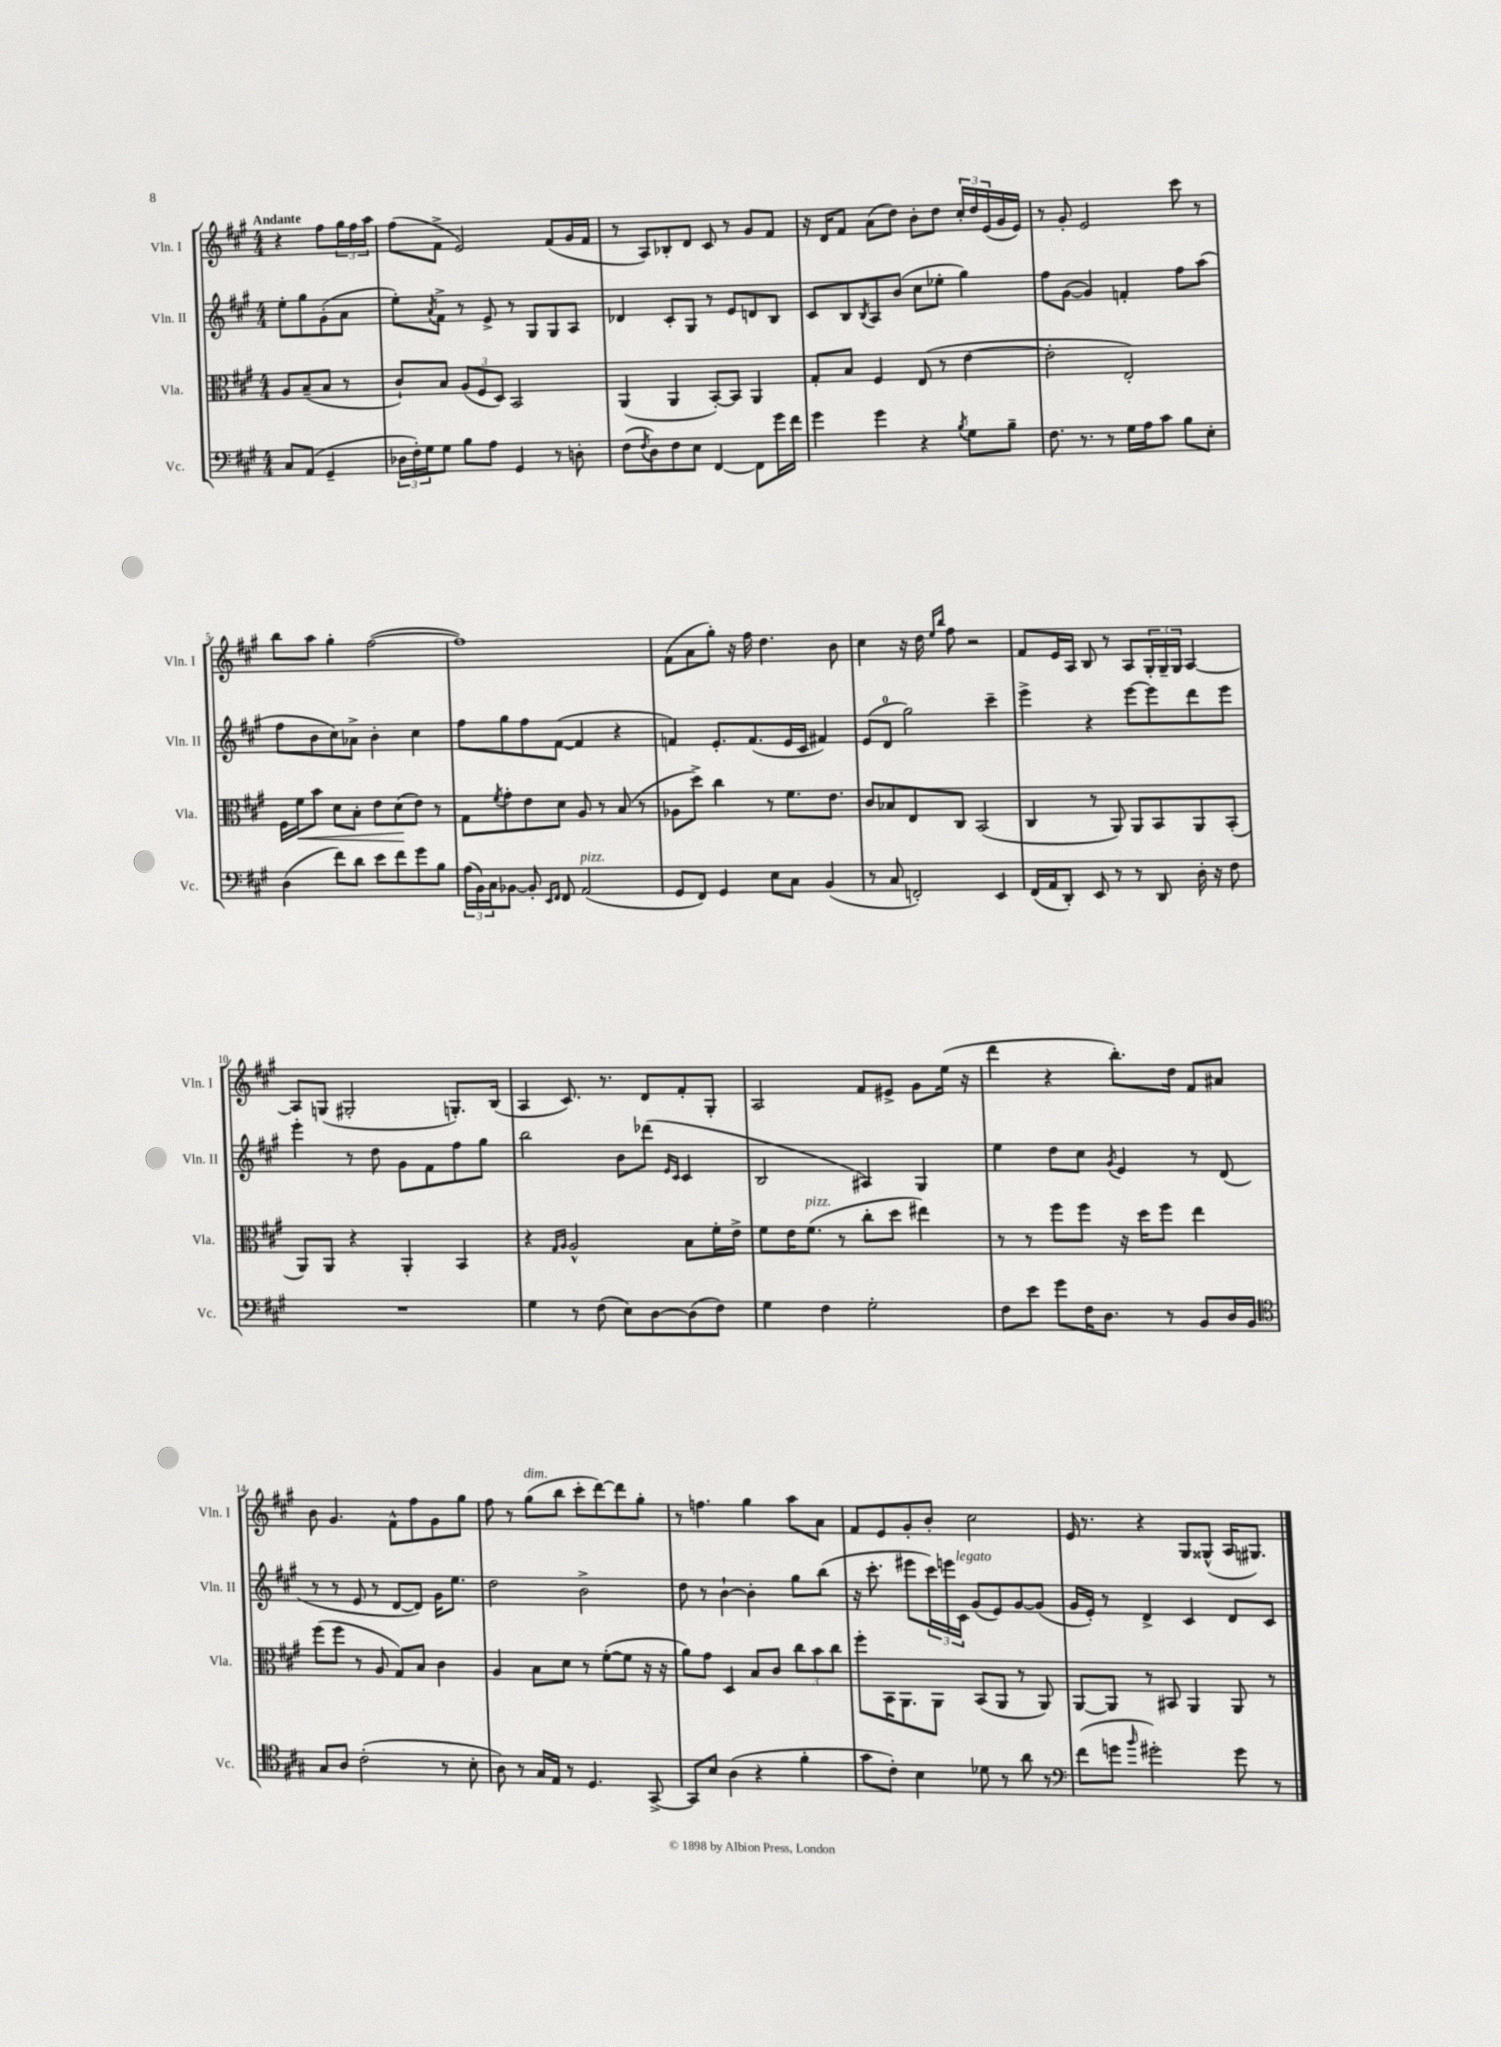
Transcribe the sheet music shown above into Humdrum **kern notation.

**kern	**kern	**dynam	**kern	**kern
*part4	*part3	*part3	*part2	*part1
*staff4	*staff3	*staff3	*staff2	*staff1
*I"Vc.	*I"Vla.	*	*I"Vln. II	*I"Vln. I
*I'Vc.	*I'Vla.	*	*I'Vln. II	*I'Vln. I
*clefF4	*clefC3	*	*clefG2	*clefG2
*k[f#c#g#]	*k[f#c#g#]	*	*k[f#c#g#]	*k[f#c#g#]
*M4/4	*M4/4	*	*M4/4	*M4/4
=	=	=	=	=
!	!	!	!	!LO:TX:a:B:t=Andante
8C#/L	8A/L	.	8ee'\L	4r
(8AA/J	(8B~/	.	8gg#\	.
4GG#~/	8B/J	.	(8g#'\	8ff#\L
.	8r	.	8a\J	24gg#\L
.	.	.	.	24ff#\
.	.	.	.	24aa\JJ
=1	=1	=1	=1	=1
24D-X\LL	8c#`/L)	.	8ee'\L)	(8ff#\L
24F#'\)	.	.	.	.
24G#\J	.	.	.	.
.	.	.	8qa/	.
8G#\J	8B/J	.	8f#^\J	8f#^\J
8B\L	(12A/L	.	8r	2e/)
.	12F#/	.	.	.
8A\J	.	.	8e^/	.
.	12D/J)	.	.	.
4GG#/	2BB/	.	8r	.
.	.	.	8G#/L	.
8r	.	.	8G#/	(8f#/L
8Dn'\	.	.	8A/J	16g#/L
.	.	.	.	16f#/JJ
=2	=2	=2	=2	=2
(8F#\L	(4AA/	.	4d-X/	8r
8qF#/	.	.	.	.
8D\)	.	.	.	8A/L)
8F#\	4AA/	.	8c#'/L	8B-X'/
8E\J	.	.	8G#/J	8d/J
[4FF#/	[8BB'/L)	.	8r	8c#/
.	8BB/J]	.	8e/L	8r
8FF#\L]	4AA/	.	8dn/	8g#/L
16g#\L	.	.	8B/J	8f#/J
16f#\JJ	.	.	.	.
=3	=3	=3	=3	=3
4g#\	8G#'/L	.	8c#/L	16r
.	.	.	.	16d/KL
.	8B/J	.	8B/	8f#/J
.	.	.	8qB/	.
4g#\	4F#/	.	8A/	(8a\L
.	.	.	(8b/J	8dd\J)
4r	(8E/	.	8cc#\L	8b'\L
.	8r	.	8ee-X'\J	8dd\J
8qB/	.	.	.	.
8G#\L	[4e\	.	4gg#\)	24cc#'/LL
.	.	.	.	24dd/
.	.	.	.	(24e/
8B~\J	.	.	.	16g#/
.	.	.	.	16e/JJ)
=4	=4	=4	=4	=4
8.F#\	2e'\]	.	8ff#\L	8r
.	.	.	([8g#\J	8g#'/
8.r	.	.	.	.
.	.	.	4g#/])	2e/
8r	.	.	.	.
16G#\LL	2E'/)	.	4fn'/	.
16A\J	.	.	.	.
8c#\J	.	.	.	.
8B\L	.	.	8ff#\L	8ccc#\
8E'\J	.	.	(8aa\J	8r
!!LO:LB:g=z
=5	=5	=5	=5	=5
(4D\	16F#\LL	.	8ff#\L	8bb\L
!	!	!LO:HP:b	!	!
.	16f#\J	<	.	.
.	8b\J	.	8b\	8aa\J
8f#\L)	8d\L	.	8cc#\)	4gg#'\
8d\J	8B'\J	.	8a-X^\J	.
8e\L	8e\L	.	4b'\	([2ff#\
8f#\	(8d\	.	.	.
8g#\	8e\J)	[	4cc#\	.
8B\J	8r	.	.	.
=6	=6	=6	=6	=6
(24A\LL	8G#\L	.	8ff#\L	1ff#])
24BB\)	.	.	.	.
24C#\J	.	.	.	.
.	8qf#/	.	.	.
[8BB-X\J	8g#'\	.	8gg#\	.
8BB-'/]	8e\	.	8ff#\	.
16qqEE/LL	.	.	.	.
16qqFF#/JJ	.	.	.	.
8FF#/	8d\J	.	([8f#\J	.
!LO:TX:a:i:t=pizz.	!	!	!	!
(2AA/	8A/	.	4f#/]	.
.	8r	.	.	.
.	(8B/	.	4r	.
.	8r	.	.	.
=7	=7	=7	=7	=7
8GG#/L	8A-X\L	.	4fn/)	(8f#\L
8FF#/J)	8dd^\J)	.	.	8a\
4GG#/	4cc#\	.	8.e'/L	8gg#'\J)
.	.	.	.	16r
.	.	.	(8.f/	16ff#\
8E\L	8r	.	.	4.dd\
8C#\J	8.f#\L	.	16e/L	.
.	.	.	16c#/JJ	.
(4BB/	.	.	4f#X/)	.
.	8.e\J	.	.	.
.	.	.	.	8b\
=8	=8	=8	=8	=8
8r	8c#/L	.	(8e/L	4cc#\
8C#/	8B-X/	.	8d/J	.
2FFn'/)	8E/	.	2gg#\)	16r
.	.	.	.	16dd\
.	.	.	.	16qqee/LL
.	.	.	.	16qqbb/JJ
.	8C#/J	.	.	8ff#\
.	(2BB/	.	.	2r
4EE/	.	.	4ccc#~\	.
=9	=9	=9	=9	=9
(16FF#/LL	4C#/	.	4eee^\	8f#/L
16AA/J	.	.	.	.
8DD'/J)	.	.	.	16e/L
.	.	.	.	16A/JJ
8EE/	8r	.	4r	8B/
8r	8AA/)	.	.	8r
8r	8AA/L	.	[8eee\L	8A/L
8DD/	8BB/	.	8eee\]	24G#'/L
.	.	.	.	24G#~/
.	.	.	.	24G#/JJ
16D'\	8AA/	.	8ddd\	[4A/
16r	.	.	.	.
8F#\	(8BB'/J	.	8eee\J	.
!!LO:LB:g=z
=10	=10	=10	=10	=10
1r	8AA/L)	.	4eee'\	8A/L]
.	8AA/J	.	.	(8Gn/J
.	4r	.	8r	2G#X'/
.	.	.	8dd\	.
.	4AA'/	.	8g#\L	.
.	.	.	8f#\	.
.	4BB/	.	8ff#\	8.Gn'/L)
.	.	.	8gg#\J	.
.	.	.	.	(16B/Jk
=11	=11	=11	=11	=11
4G#\	4r	.	2bb\	4A/
.	16qqG#/LL	.	.	.
.	16qqA/JJ	.	.	.
8r	2A^^/	.	.	8.c#/)
(8F#\	.	.	.	.
.	.	.	.	8.r
8E\L)	.	.	8b\L	.
[8D\	.	.	(8ddd-X\J	8d/L
.	.	.	16qqe/LL	.
.	.	.	16qqc#/JJ	.
(8D\]	8B\L	.	4c#/	8f#'/
8F#\J)	16f#'\L	.	.	8G#'/J
.	16e^\JJ	.	.	.
=12	=12	=12	=12	=12
4G#\	8f#\L	.	2B/	2A/
.	16e\K	.	.	.
!	!LO:TX:a:i:t=pizz.	!	!	!
.	(8.f#\J	.	.	.
4F#\	.	.	.	.
.	8r	.	.	.
2G#'\	8cc#'\L	.	4A#X/)	8f#/L
.	8dd\J	.	.	8e#X^/J
.	4ee#X\)	.	4G#/	8g#\L
.	.	.	.	(16ee\Jk
.	.	.	.	16r
=13	=13	=13	=13	=13
8F#\L	8r	.	4ee\	4ddd\
8e\J	8r	.	.	.
8g#\L	8ff#\L	.	8dd\L	4r
16F#\K	8ff#\J	.	8cc#\J	.
8.D\J	.	.	.	.
.	.	.	8qg#/	.
.	16r	.	4e/	8.bb'\L)
.	16dd\KL	.	.	.
8r	8ff#\J	.	.	.
.	.	.	.	16dd\Jk
8BB/L	4ee\	.	8r	8f#/L
16D/L	.	.	(8d/	8a#X/J
16BB/JJ	.	.	.	.
!!LO:LB:g=z
=14	=14	=14	=14	=14
*clefC4	*	*	*	*
8G#/L	(8ff#\L	.	8r	8b\
8A/J	8ff#\J	.	8r	4.g#/
(2c#'\	8r	.	8e/	.
.	8A/	.	8r	.
.	8G#/L)	.	[8d/L	8f#^^\L
.	8B/J	.	8d/J])	8ff#\
8r	4c#\	.	16g#\KL	8g#\
.	.	.	8.ee\J	.
8B'\	.	.	.	8gg#\J
=15	=15	=15	=15	=15
8A\)	4A/	.	2dd\	8ff#\
8r	.	.	.	8r
!	!	!	!	!LO:TX:a:i:t=dim.
16G#/LL	8B\L	.	.	(8gg#\L
16E/JJ	.	.	.	.
8r	8d\J	.	.	8bb\J
4.D/	8r	.	2b^\	8ccc#'\L
.	([8f#'\L	.	.	[8ddd\)
.	8f#\J]	.	.	8ddd\]
[8GG#^/	16r	.	.	8gg#'\J
.	16r	.	.	.
=16	=16	=16	=16	=16
8GG#/L]	8a\L)	.	8dd\	8r
8B/J	8g#\J	.	8r	4.ffn\
(4A\	4D/	.	[4b`\	.
4r	8B/L	.	4b'\]	4gg#\
.	8c#/J	.	.	.
4f#'\	12cc#\L	.	8gg#\L	8aa\L
.	12b\	.	.	.
.	.	.	(8bb\J	8a\J
.	12cc#\J	.	.	.
=17	=17	=17	=17	=17
8g#\L	8ff#'\L	.	16r	8f#/L
.	.	.	8.ccc#'\	.
8c#'\J)	16BB\K	.	.	8e/
.	8.AA\	.	.	.
4B\	.	.	8eee#X\L	8g#'/
.	8AA\J	.	24ccc#\L)	8b'/J
.	.	.	24eeen\	.
!	!	!	!LO:TX:a:i:t=legato	!
.	.	.	24c#\JJ	.
8d-X\	(8BB/L	.	(8g#/L	2cc#\
8r	8AA/J	.	8e/)	.
8a\	8r	.	[8g#/	.
8r	8AA/)	.	(8g#/J]	.
=18	=18	=18	=18	=18
*clefF4	*	*	*	*
(8f#\L	[8AA/L	.	16g#/LL	16e/
.	.	.	16e'/JJ)	8.r
8gn\J	8AA/J]	.	8r	.
16qqb/	.	.	.	.
2g#X'\)	8r	.	4d^/	4r
.	8BB#X/	.	.	.
.	4AA/	.	4c#/	8G#/L
.	.	.	.	(8G##X^^/J
8g#\	8AA/	.	8d/L	16A/KL
.	.	.	.	8.G#X/J)
8r	8r	.	8c#/J	.
==	==	==	==	==
*-	*-	*-	*-	*-
